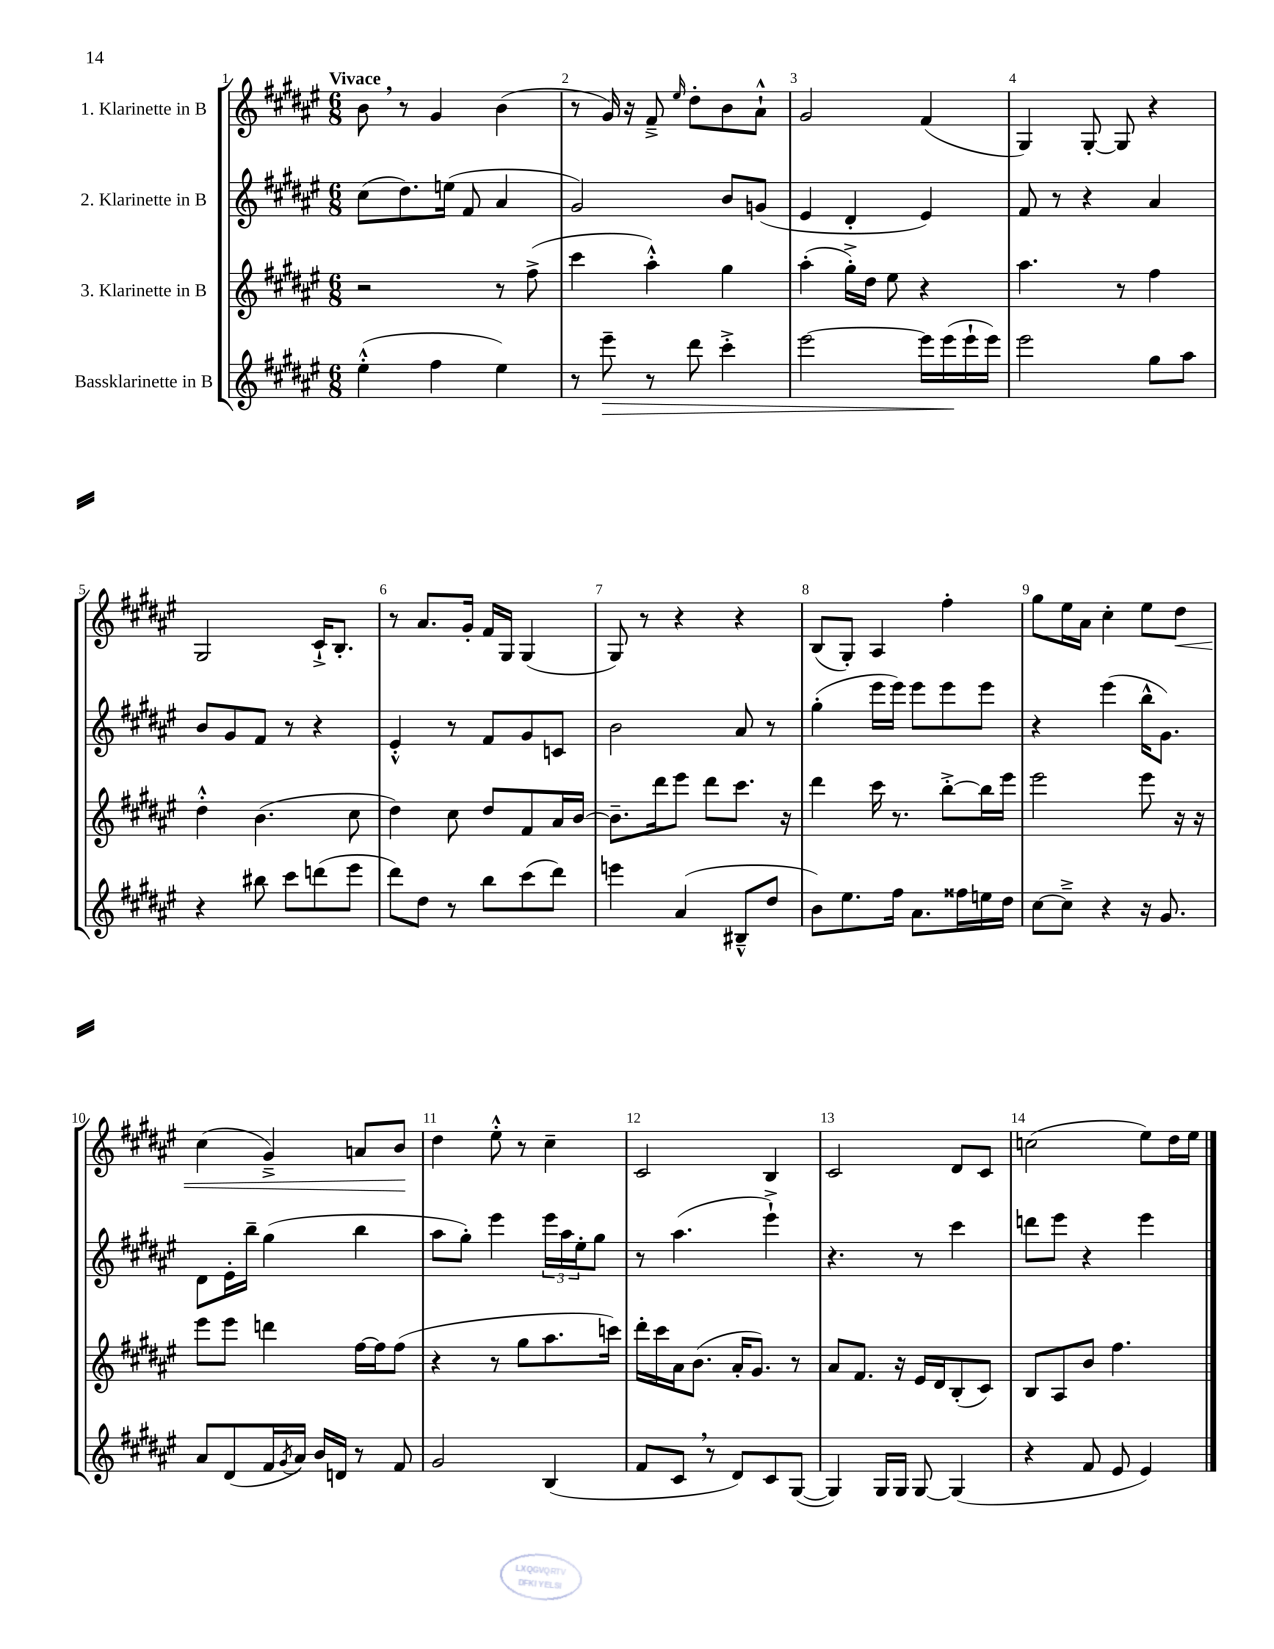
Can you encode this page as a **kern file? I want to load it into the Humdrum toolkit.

**kern	**kern	**kern	**kern
*staff4	*staff3	*staff2	*staff1
*clefG2	*clefG2	*clefG2	*clefG2
*k[f#c#g#d#a#e#]	*k[f#c#g#d#a#e#]	*k[f#c#g#d#a#e#]	*k[f#c#g#d#a#e#]
*M6/8	*M6/8	*M6/8	*M6/8
(4ee#'^^	2r	(8cc#	8b
.	.	8.dd#)	8r
4ff#	.	.	4g#
.	.	(16ee	.
.	.	8f#	.
4ee#)	8r	4a#	(4b
.	(8ff#^	.	.
=	=	=	=
8r	4ccc#	2g#)	8r
8eee#~	.	.	16g#)
.	.	.	16r
8r	4aa#'^^)	.	8f#~^
.	.	.	16qqee#
8ddd#	.	.	8dd#'
4ccc#'^	4gg#	8b	8b
.	.	(8g	8a#`^^
=	=	=	=
[2eee#	(4aa#'	4e#	2g#
.	16gg#'^)	4d#'	.
.	16dd#	.	.
.	8ee#	.	.
16eee#]	4r	4e#)	(4f#
(16eee#	.	.	.
16eee#`	.	.	.
16eee#)	.	.	.
=	=	=	=
2eee#	4.aa#	8f#	4G#)
.	.	8r	.
.	.	4r	[8G#'
.	8r	.	8G#]
8gg#	4ff#	4a#	4r
8aa#	.	.	.
=	=	=	=
4r	4dd#'^^	8b	2G#
.	.	8g#	.
8bb#	(4.b	8f#	.
8ccc#	.	8r	.
(8ddd	.	4r	16c#`^
.	.	.	8.B'
8eee#	8cc#	.	.
=	=	=	=
8ddd#)	4dd#)	4e#'^^	8r
8dd#	.	.	8.a#
8r	8cc#	8r	.
.	.	.	16g#'
8bb	8dd#	8f#	16f#
.	.	.	16G#
(8ccc#	8f#	8g#	(4G#
8ddd#)	16a#	8c	.
.	[16b	.	.
=	=	=	=
4eee	8.b~]	2b	8G#)
.	.	.	8r
.	16ddd#	.	.
(4a#	8eee#	.	4r
.	8ddd#	.	.
8B#~^^	8.ccc#	8a#	4r
8dd#	.	8r	.
.	16r	.	.
=	=	=	=
8b)	4ddd#	(4gg#'	(8B
8.ee#	.	.	8G#')
.	16ccc#	16eee#	4A#
16ff#	8.r	16eee#)	.
8.a#	.	8eee#	.
.	[8bb'^	8eee#	4ff#'
16ff##	.	.	.
16ee	16bb]	8eee#	.
16dd#	16eee#	.	.
=	=	=	=
[8cc#	2eee#	4r	8gg#
8cc#~^]	.	.	16ee#
.	.	.	16a#
4r	.	(4eee#	4cc#'
16r	8eee#	16bb^^	8ee#
8.g#	.	8.g#)	.
.	16r	.	8dd#
.	16r	.	.
=	=	=	=
8a#	8eee#	8d#	(4cc#
(8d#	8eee#	16e#'	.
.	.	16bb~	.
16f#	4ddd	(4gg#	4g#~^)
8qg#	.	.	.
16a#)	.	.	.
16b	.	.	.
16d	.	.	.
8r	[16ff#	4bb	8a
.	16ff#]	.	.
8f#	(8ff#	.	8b
=	=	=	=
2g#	4r	8aa#	4dd#
.	.	8gg#')	.
.	8r	4eee#	8ee#'^^
.	8gg#	.	8r
(4B	8.aa#	24eee#	4cc#~
.	.	24aa#	.
.	.	24ee#'	.
.	.	8gg#	.
.	16ccc)	.	.
=	=	=	=
8f#	16ddd#'	8r	2c#
.	16ccc#	.	.
8c#	16a#	(4.aa#	.
.	(8.b	.	.
8r	.	.	.
8d#)	16a#'	.	.
.	8.g#)	.	.
8c#	.	4eee#`^)	4B
([8G#	8r	.	.
=	=	=	=
4G#])	8a#	4.r	2c#
.	8.f#	.	.
16G#	.	.	.
16G#	16r	.	.
[8G#	16e#	8r	.
.	16d#	.	.
(4G#]	(8B'	4ccc#	8d#
.	8c#)	.	8c#
=	=	=	=
4r	8B	8ddd	(2cc
.	8A#	8eee#	.
8f#	8b	4r	.
8e#	4.ff#	.	.
4e#)	.	4eee#	8ee#)
.	.	.	16dd#
.	.	.	16ee#
==	==	==	==
*-	*-	*-	*-
